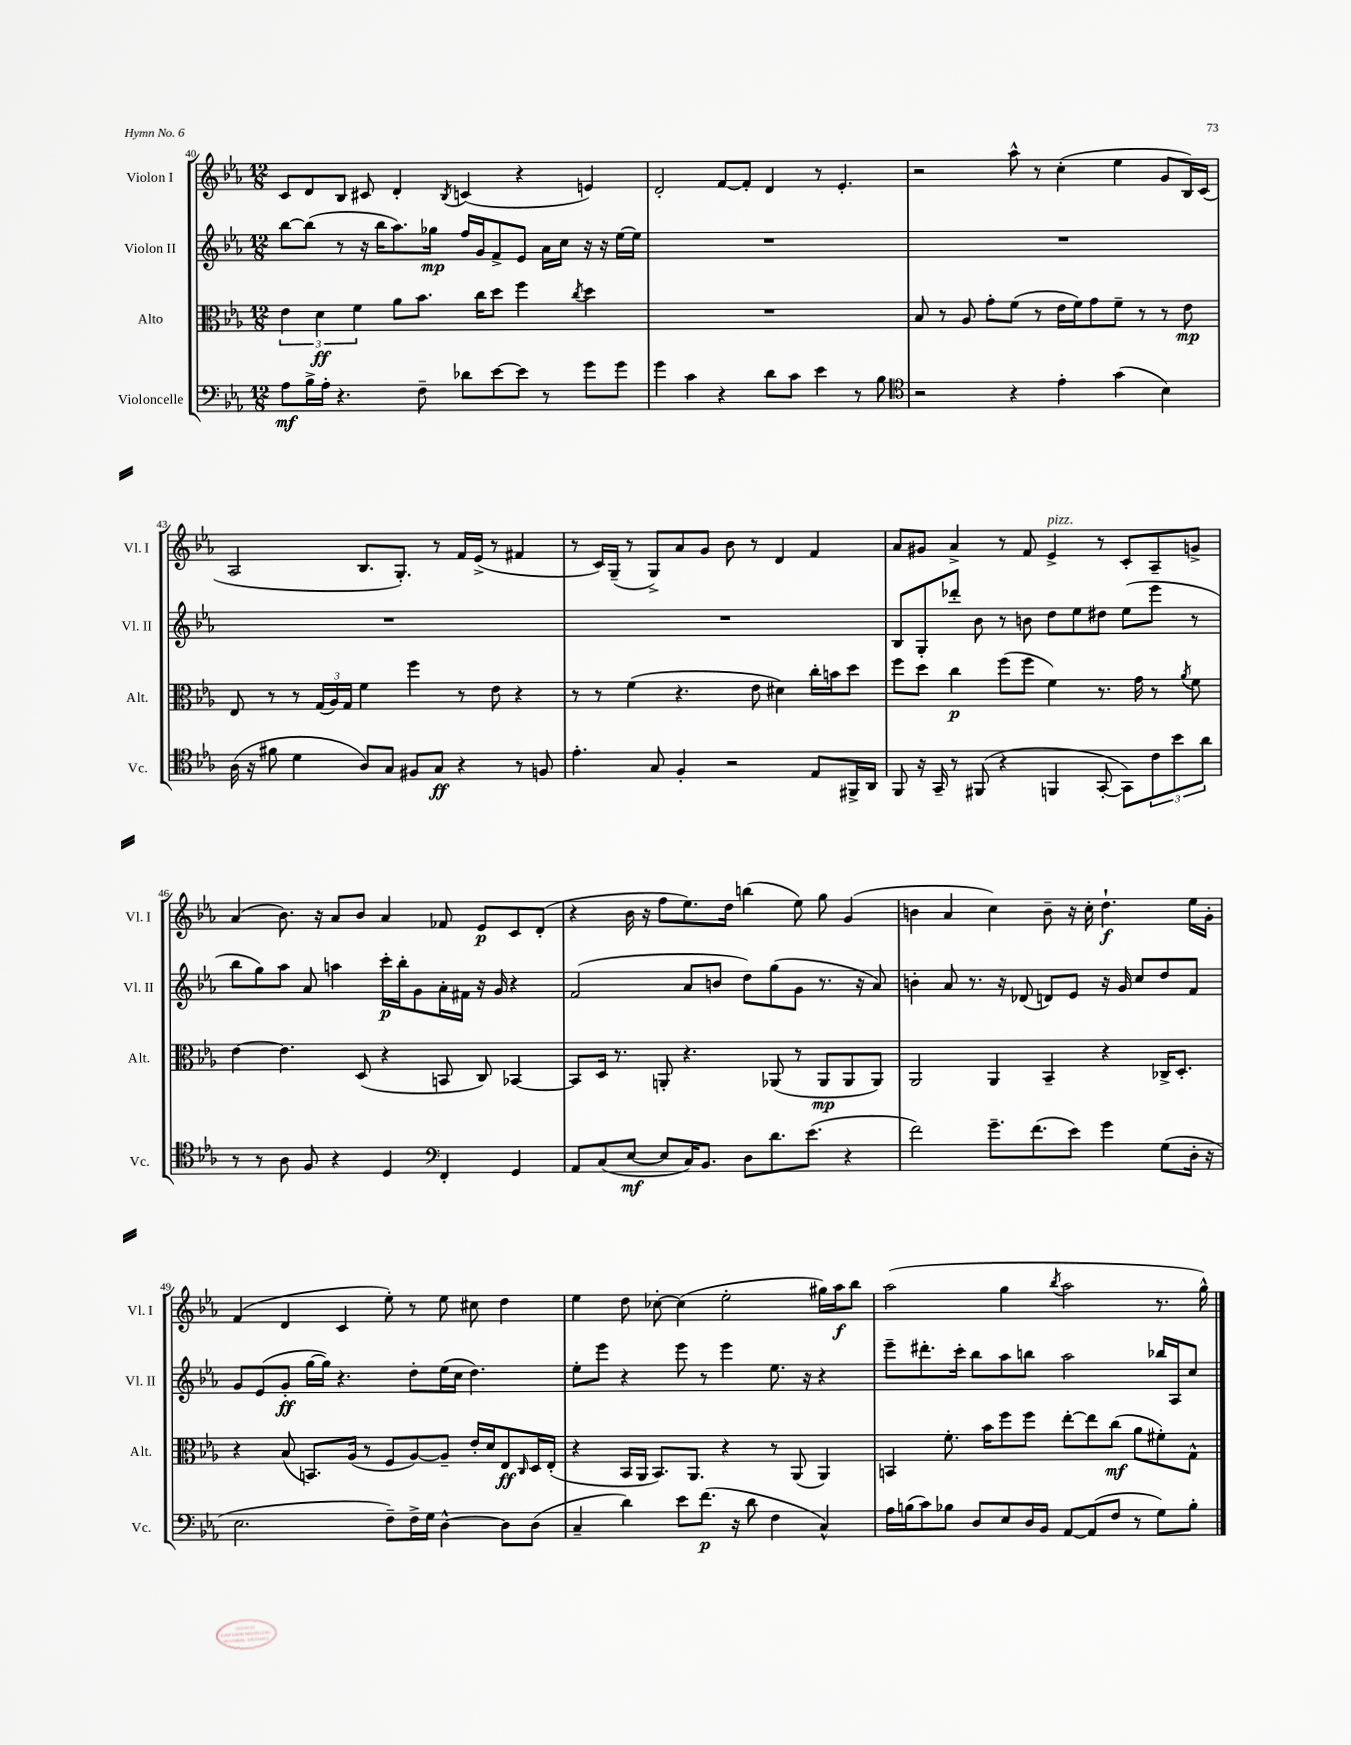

**kern	**kern	**kern	**kern
*staff4	*staff3	*staff2	*staff1
*clefF4	*clefC3	*clefG2	*clefG2
*k[b-e-a-]	*k[b-e-a-]	*k[b-e-a-]	*k[b-e-a-]
*M12/8	*M12/8	*M12/8	*M12/8
8A-	6e-	[8bb-	8c
16B-^	.	(8bb-]	8d
.	6d	.	.
16A-'	.	.	.
4.r	.	8r	8B-
.	6f	.	.
.	.	16r	8c#
.	.	16bb-	.
.	8a-	8.aa-)	4d'
8F~	8.b-	.	.
.	.	16gg-	.
.	.	.	8qB-
8d-	.	16ff	(4c
.	16cc	16g	.
[8e-	8dd	8f^	.
8e-]	4ff	8e-	4r
8r	.	16a-	.
.	.	16cc	.
.	8qcc	.	.
8g	4dd	16r	4e)
.	.	16r	.
8g	.	[16ee-	.
.	.	16ee-]	.
=	=	=	=
4g	1.r	1.r	2d'
4c	.	.	.
4r	.	.	[8f
.	.	.	8f']
8d	.	.	4d
8c	.	.	.
4e-	.	.	8r
.	.	.	4.e-'
8r	.	.	.
8B-	.	.	.
=	=	=	=
*clefC4	*	*	*
2r	8B-	1.r	2r
.	8r	.	.
.	8A-	.	.
.	8g'	.	.
4r	(8f	.	8aa-^^
.	8r	.	8r
4e-'	16e-	.	(4cc'
.	16f)	.	.
.	8g	.	.
(4g	8f~	.	4ee-
.	8r	.	.
4B-)	8r	.	8g
.	8e-	.	16B-)
.	.	.	(16c
=	=	=	=
(16A-	8E-	1.r	2A-
16r	.	.	.
8f#	8r	.	.
4d	8r	.	.
.	(24G	.	.
.	24A-)	.	.
.	24G	.	.
8A-)	4f	.	8.B-
8G	.	.	.
.	.	.	8.G')
8F#	4ff	.	.
8G	.	.	8r
4r	8r	.	16f
.	.	.	(16e-^
.	8e-	.	8r
8r	4r	.	4f#
8F	.	.	.
=	=	=	=
4.e-'	8r	1.r	8r
.	8r	.	16c)
.	.	.	(16G~
.	(4f	.	8r
8G	.	.	8G^)
4F'	4.r	.	8a-
.	.	.	8g
2r	.	.	8b-
.	8e-	.	8r
.	4d#)	.	4d
8E-	16cc'	.	4f
.	16b	.	.
16FF#^	8dd	.	.
16AA-	.	.	.
=	=	=	=
8FF	8ff	8B-	8a-
16r	8dd	8G'	8g#
16GG~	.	.	.
8r	4cc	8ddd-'	4a-^
(8FF#	.	8b-	.
4r	(8ff	8r	8r
.	8ff	8b	8f
4FF	4f)	8dd	4e-^
.	.	8ee-	.
[8GG'	8.r	8dd#	8r
8GG])	.	(8ee-	8c'
.	16g	.	.
12c	8r	8eee-	8A-~
12b-	.	.	.
.	8qa-	.	.
.	8f	8r	8g^
12a-	.	.	.
=	=	=	=
8r	[4e-	8bb-	(4a-
8r	.	8gg)	.
8A-	4.e-]	8aa-	8.b-)
8F	.	8a-	.
.	.	.	16r
4r	.	4aa	8a-
.	(8D	.	8b-
4D	4r	16ccc'	4a-
.	.	16bb-'	.
.	.	8g	.
*clefF4	*	*	*
4FF'	8BB	16a-'	8f-
.	.	16f#	.
.	8C)	16r	8e-
.	.	16g	.
4GG	[4BB-	4r	8c
.	.	.	(8d'
=	=	=	=
8AA-	8BB-]	(2f	4r
(8C	16D	.	.
.	8.r	.	.
[8E-	.	.	16b-
.	.	.	16r
8E-]	8AA'	.	8ff
16C)	4.r	8a-	8.ee-)
8.BB-	.	.	.
.	.	8b	.
.	.	.	16dd
8D	.	8dd)	(4bb
8.d	(8AA-	(8gg	.
.	8r	8g	8ee-)
(8.e-	.	.	.
.	8AA-	8.r	8gg
4r	8AA-	.	(4g
.	.	16r	.
.	8AA-)	8a-)	.
=	=	=	=
2f)	2AA-	4b'	4b
.	.	8a-	4a-
.	.	8.r	.
8.g~	4AA-	.	4cc)
.	.	16r	.
.	.	(8d-	.
(8.f	.	.	.
.	4BB-~	8d)	8b~
8e-)	.	8e-	16r
.	.	.	16cc'
4g	4r	16r	4.dd`
.	.	16g	.
.	.	8cc	.
(8G	16C-^	8dd	.
.	8.D'	.	.
16D'	.	8f	16ee-
16r	.	.	16g'
=	=	=	=
2.E-	4r	8g	(4f
.	.	(8e-	.
.	(8B-	8g'	4d
.	8.BB)	[16gg	.
.	.	16gg])	.
.	.	4.r	4c
.	(16A-	.	.
.	8r	.	.
8F~)	8F	.	8ee-')
16F^	[8A-)	8dd'	8r
16G	.	.	.
[4D^^	8A-~]	(16ee-	8ee-
.	.	16cc	.
.	16e-'	4.dd)	8cc#
.	16d	.	.
8D]	8E-	.	4dd
.	16qqC	.	.
(8D	16D	.	.
.	(16E-'	.	.
=	=	=	=
4C~	4r	8ee-'	4ee-
.	.	8eee-	.
4d)	16BB-	4r	8dd
.	16AA-	.	.
.	8.BB-)	.	[8cc-'
8e-	.	8eee-	(4cc-]
.	8.AA-	.	.
(8.f	.	8r	.
.	4r	4eee-	2ee-'
16r	.	.	.
8d	.	.	.
4F	8r	8.ee-	.
.	(8AA-	.	.
.	.	16r	.
4C^^)	4AA-)	4r	16gg#)
.	.	.	16aa-
.	.	.	8bb-
=	=	=	=
16A-	4BB	8eee-~	(2aa-
(16B	.	.	.
8c)	.	8.ddd#'	.
8B-	8.f'	.	.
.	.	16ccc'	.
8D	.	8bb-	.
.	16b-	.	.
8E-	8ff	8aa-	4gg
16D	8ff	8bb	.
16BB-	.	.	.
.	.	.	8qbb-
[8AA-	[8ee-'	2aa-	2aa-
(8AA-]	8ee-]	.	.
8F	(8cc	.	.
8r	8a-	.	.
8G)	8f#')	16bb-	8.r
.	.	16A-	.
8B-'	8G^^	8cc	.
.	.	.	16gg^^)
==	==	==	==
*-	*-	*-	*-
